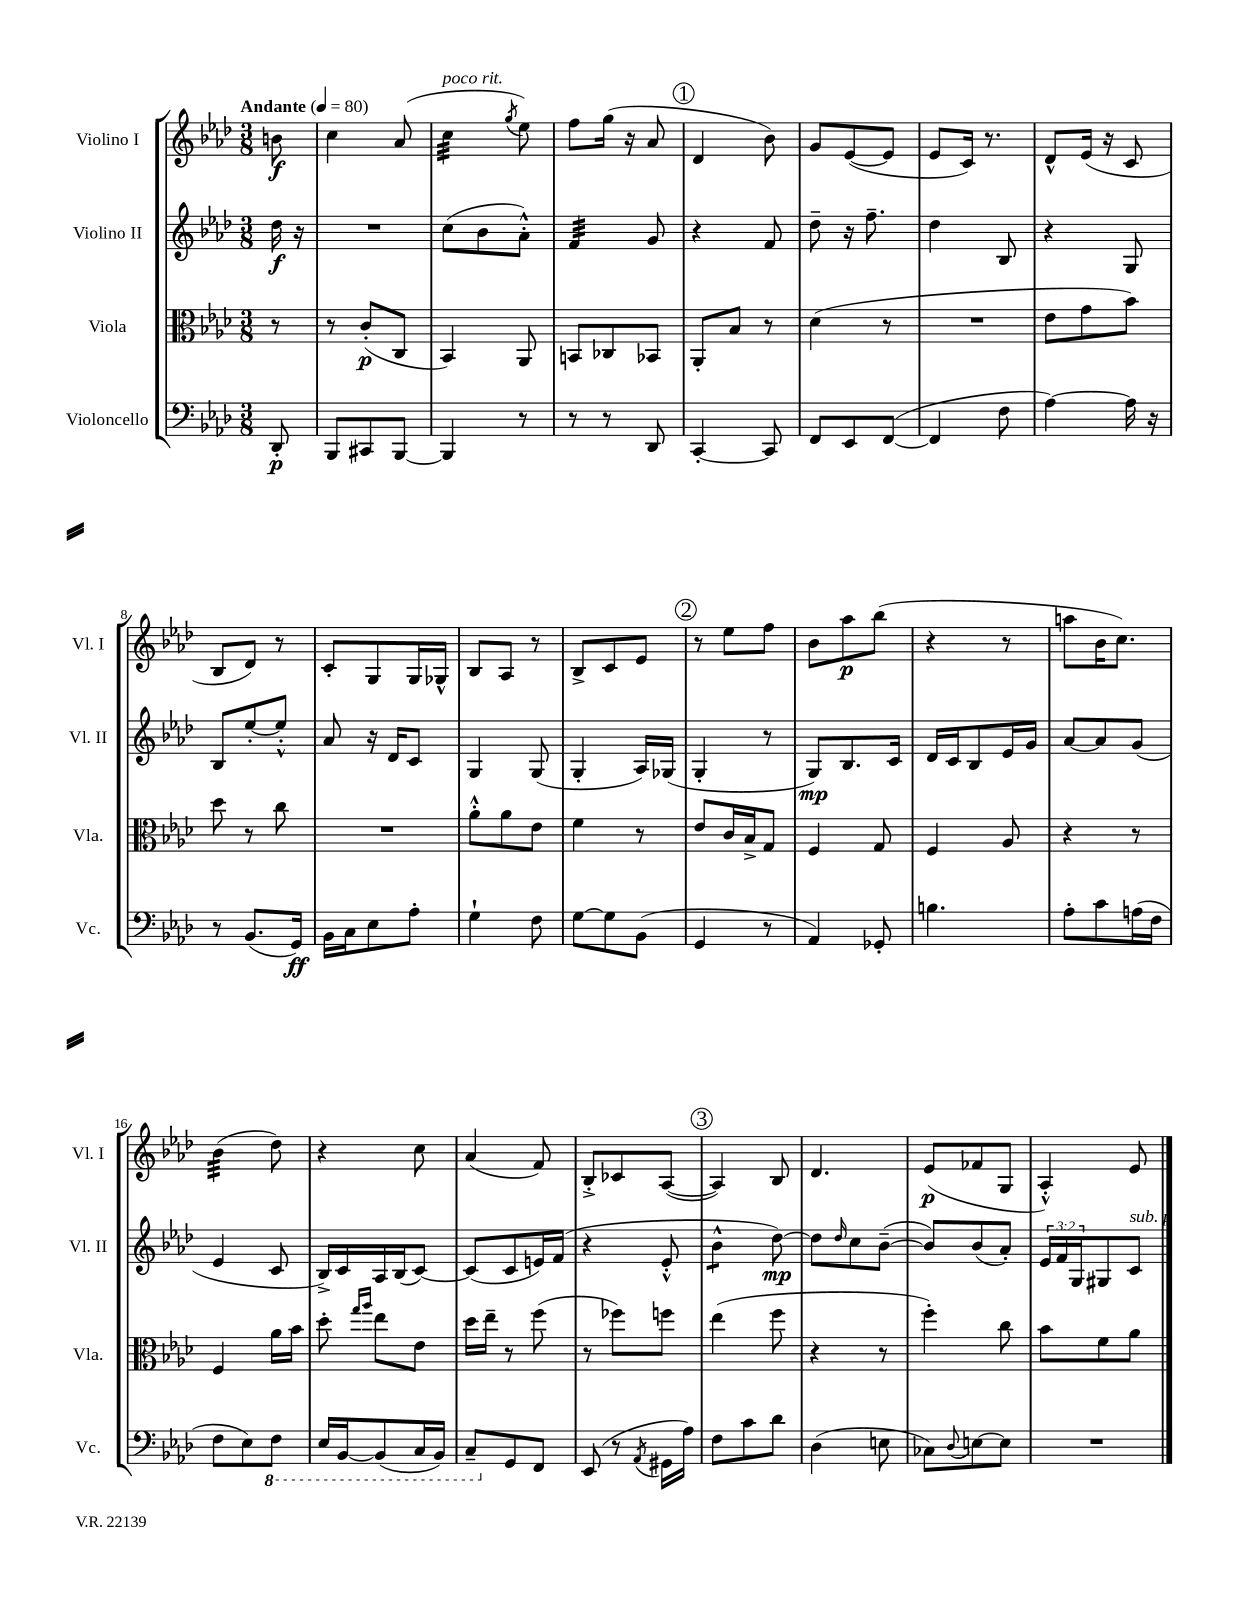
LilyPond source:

<<
\new StaffGroup <<
\new Staff = "s0" \with { instrumentName = "Violino I" shortInstrumentName = "Vl. I" } {
    \clef treble \key aes \major \numericTimeSignature \time 3/8 \partial 8 \tempo "Andante" 4 = 80
    b'8\f |
    c''4 aes'8( |
    c''4:32^\markup { \italic "poco rit." } \acciaccatura { g''8 } ees''8) |
    f''8 g''16( r16 aes'8 |
    \mark \markup { \circle "1" } des'4 bes'8) |
    g'8 ees'8~( ees'8 |
    ees'8 c'16) r8. |
    des'8-^ ees'16( r16 c'8 |
    bes8 des'8) r8 |
    c'8-. g8 g16 ges16-^ |
    bes8 aes8 r8 |
    bes8-> c'8 ees'8 |
    \mark \markup { \circle "2" } r8 ees''8 f''8 |
    bes'8 aes''8\p bes''8( |
    r4 r8 |
    a''8 bes'16 c''8.) |
    bes'4:32( des''8) |
    r4 c''8 |
    aes'4( f'8) |
    bes8-.-> ces'8 aes8~( |
    \mark \markup { \circle "3" } aes4) bes8 |
    des'4. |
    ees'8\p( fes'8 g8 |
    aes4-.-^) ees'8 \bar "|." |
}
\new Staff = "s1" \with { instrumentName = "Violino II" shortInstrumentName = "Vl. II" } {
    \clef treble \key aes \major \numericTimeSignature \time 3/8 \override Staff.TupletNumber.text = #tuplet-number::calc-fraction-text \partial 8
    des''16\f r16 |
    R4. |
    c''8( bes'8 aes'8-.-^) |
    f'4:32 g'8 |
    \mark \markup { \circle "1" } r4 f'8 |
    des''8-- r16 f''8.-- |
    des''4 bes8 |
    r4 g8 |
    bes8 ees''8~-. ees''8-.-^ |
    aes'8 r16 des'16 c'8 |
    g4 g8( |
    g4-. aes16) ges16( |
    \mark \markup { \circle "2" } g4-. r8 |
    g8\mp) bes8. c'16 |
    des'16 c'16 bes8 ees'16 g'16 |
    aes'8~ aes'8 g'8( |
    ees'4 c'8 |
    bes16->) c'16 aes16 bes16( c'8~) |
    c'8( c'8 e'16) f'16( |
    r4 ees'8-.-^ |
    \mark \markup { \circle "3" } bes'4:8-^ des''8~\mp) |
    des''8 \grace { des''16 } c''8 bes'8~--( |
    bes'8) bes'8( aes'8-.) |
    \tuplet 3/2 { ees'16 f'16 g16 } gis8 c'8^\markup { \italic "sub. p" } \bar "|." |
}
\new Staff = "s2" \with { instrumentName = "Viola" shortInstrumentName = "Vla." } {
    \clef alto \key aes \major \numericTimeSignature \time 3/8 \partial 8
    r8 |
    r8 c'8-.\p( c8 |
    bes,4) aes,8 |
    b,8 ces8 bes,8 |
    \mark \markup { \circle "1" } aes,8-. bes8 r8 |
    des'4( r8 |
    R4. |
    ees'8 g'8 bes'8) |
    des''8 r8 c''8 |
    R4. |
    aes'8-.-^ aes'8 ees'8 |
    f'4 r8 |
    \mark \markup { \circle "2" } ees'8 c'16 bes16-> g8 |
    f4 g8 |
    f4 aes8 |
    r4 r8 |
    f4 aes'16 bes'16 |
    des''8-. \grace { g''16 aes''16 } ees''8 ees'8 |
    des''16 ees''16-- r8 f''8( |
    r8 fes''8) f''8 |
    \mark \markup { \circle "3" } ees''4( f''8 |
    r4 r8 |
    f''4-.) c''8 |
    bes'8 f'8 aes'8 \bar "|." |
}
\new Staff = "s3" \with { instrumentName = "Violoncello" shortInstrumentName = "Vc." } {
    \clef bass \key aes \major \numericTimeSignature \time 3/8 \partial 8
    des,8-.\p |
    bes,,8 cis,8 bes,,8~ |
    bes,,4 r8 |
    r8 r8 des,8 |
    \mark \markup { \circle "1" } c,4~-. c,8 |
    f,8 ees,8 f,8~( |
    f,4 f8 |
    aes4~) aes16 r16 |
    r8 bes,8.( g,16\ff) |
    bes,16 c16 ees8 aes8-. |
    g4-! f8 |
    g8~ g8 bes,8( |
    \mark \markup { \circle "2" } g,4 r8 |
    aes,4) ges,8-. |
    b4. |
    aes8-. c'8 a16( f16 |
    f8 ees8) \ottava #-1 f,8 |
    ees,16 bes,,16~ bes,,8( c,16 bes,,16) |
    c,8-- \ottava #0 g,8 f,8 |
    ees,8( r8 \acciaccatura { aes,8 } gis,16 aes16) |
    \mark \markup { \circle "3" } f8 c'8 des'8 |
    des4( e8 |
    ces8) \appoggiatura { des8 } e8~ e8 |
    R4. \bar "|." |
}
>>
>>
